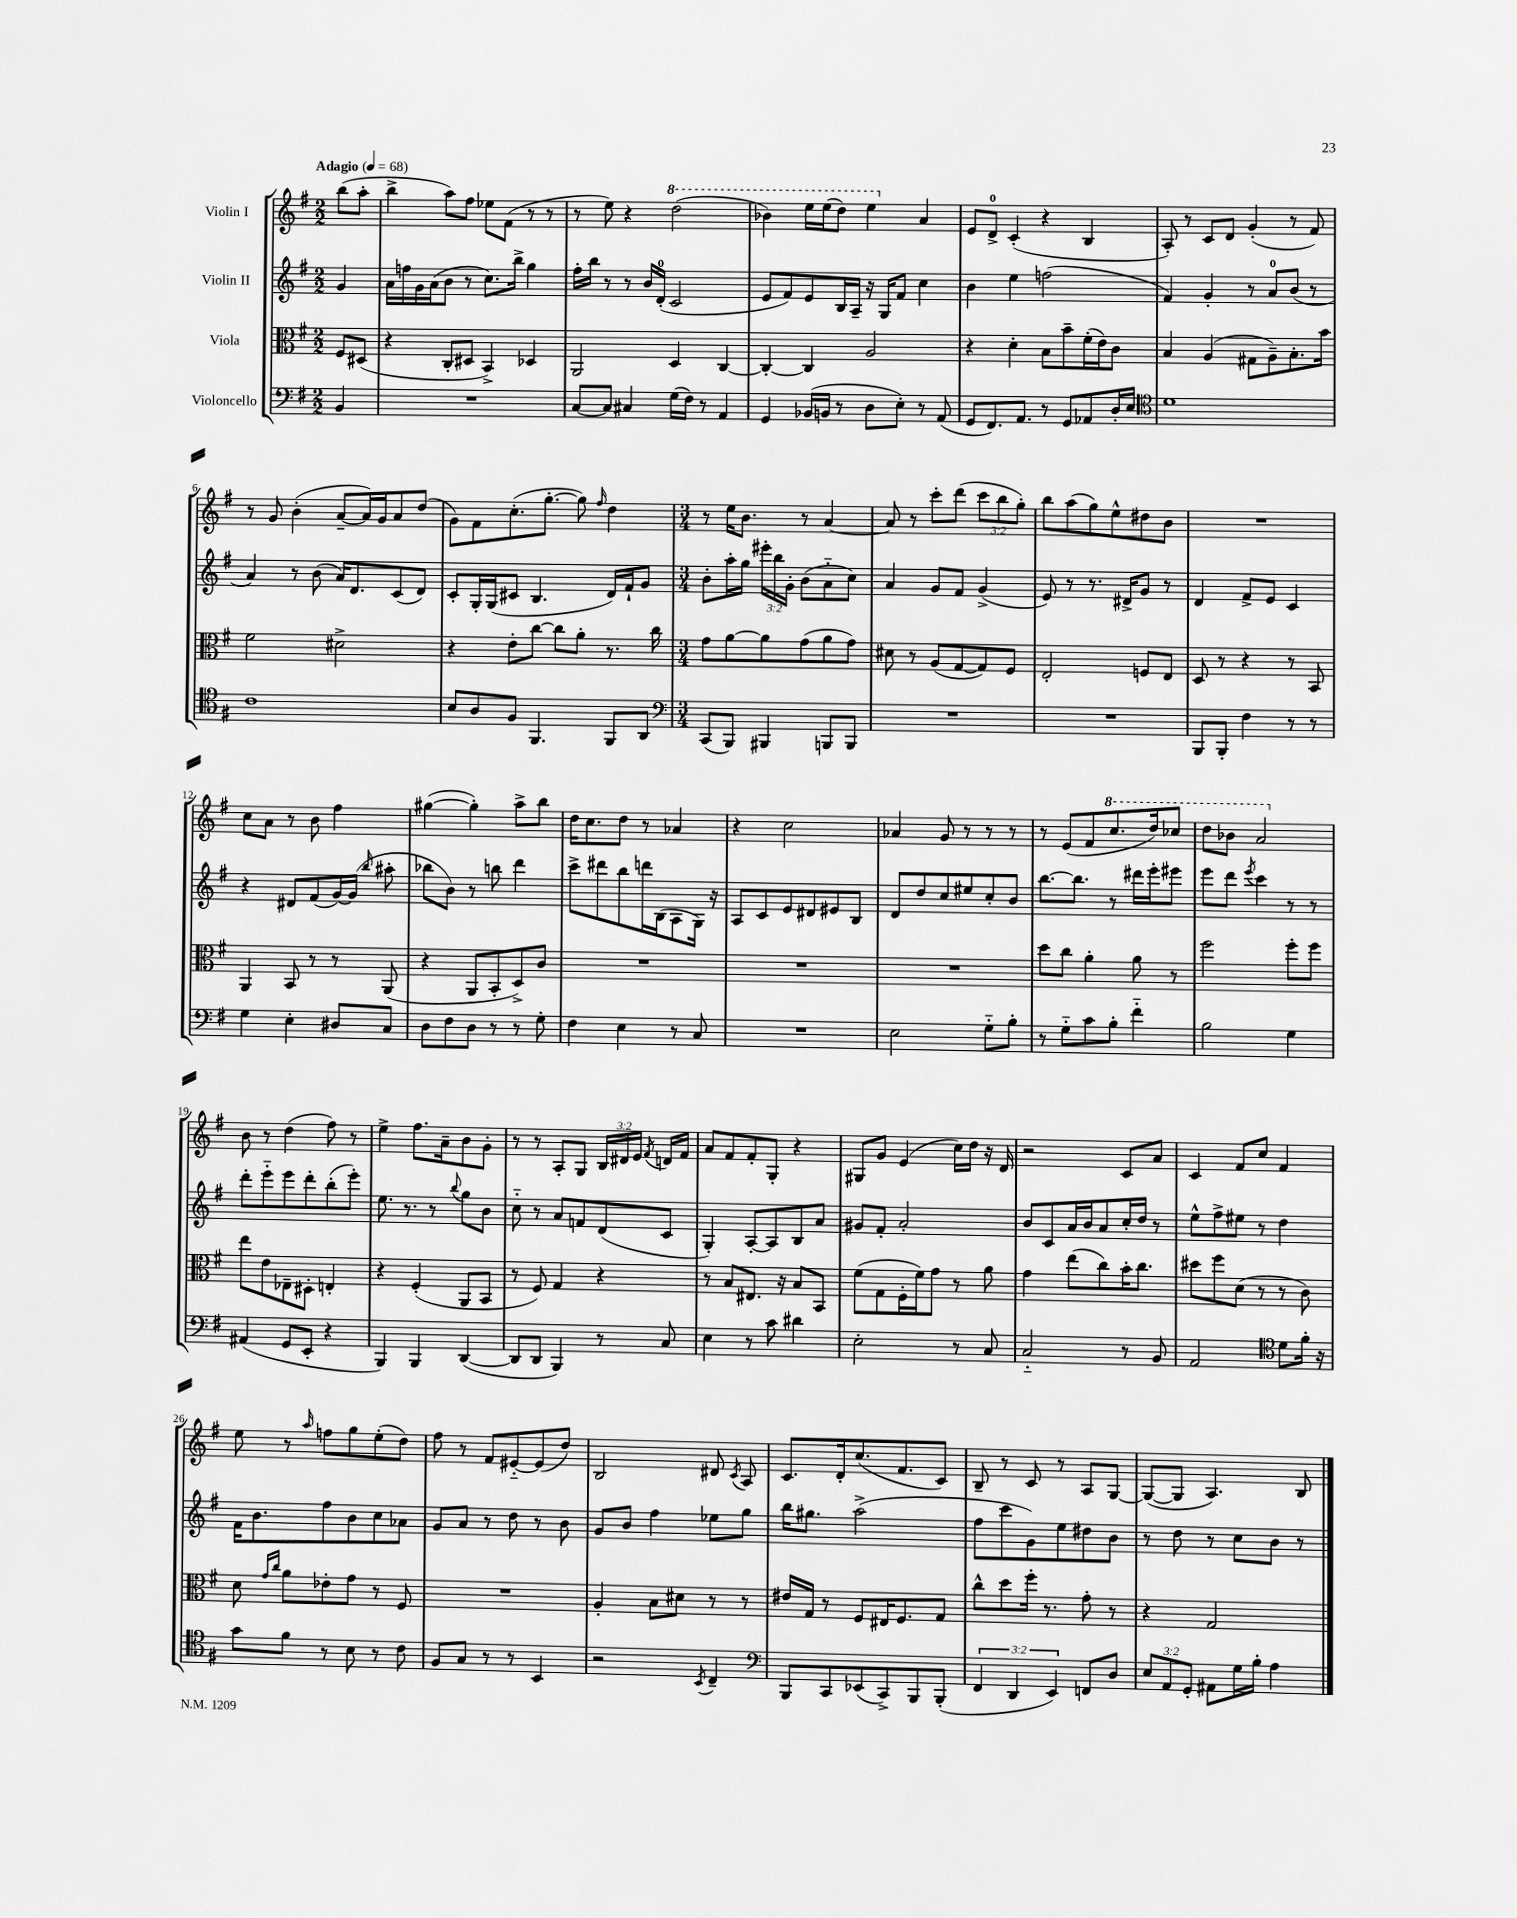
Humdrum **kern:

**kern	**kern	**kern	**kern
*staff4	*staff3	*staff2	*staff1
*clefF4	*clefC3	*clefG2	*clefG2
*k[f#]	*k[f#]	*k[f#]	*k[f#]
*M2/2	*M2/2	*M2/2	*M2/2
*MM68	*MM68	*MM68	*MM68
4BB	8F#	4g	(8bb
.	(8D#	.	8aa'
=	=	=	=
1r	4r	16a	4bb^
.	.	16ff	.
.	.	16g	.
.	.	(16a	.
.	8C'	8b	8aa)
.	8D#	8r	8ff#
.	4BB^)	8.cc)	8ee-
.	.	.	(8f#
.	.	16bb^	.
.	4D-	4gg	8r
.	.	.	8r
=	=	=	=
[8C	2AA	16ff#'	8r
.	.	16bb	.
8C]	.	8r	8ee)
4C#	.	8r	4r
.	.	16b	.
.	.	(16d'	.
(16G	4D	2c	(2ddd
16F#)	.	.	.
8r	.	.	.
4AA	[4C	.	.
=	=	=	=
4GG	4C'_	8e	4bb-)
.	.	8f#)	.
(16BB-	4C]	8e	16eee
16BB	.	.	(16eee
8r	.	16B	8ddd)
.	.	16A~	.
8D	2A	16r	4eee
.	.	16G	.
8E')	.	8f#	.
8r	.	4cc	4a
(8AA	.	.	.
=	=	=	=
8GG	4r	4b	8e
8.FF#)	.	.	8d^
.	4d'	4ee	(4c'
8.AA	.	.	.
8r	8B	(2ff	4r
8GG	8b~	.	.
8AA-	(16f#'	.	4B
.	16e)	.	.
16D'	8c	.	.
16E	.	.	.
=	=	=	=
*clefC4	*	*	*
1d	4B	4f#)	8A')
.	.	.	8r
.	(4A	4g'	8c
.	.	.	8d
.	8G#	8r	(4g'
.	8A~)	8a	.
.	8.B'	(8b	8r
.	.	8r	8f#)
.	16b	.	.
=	=	=	=
1c	2f#	4a)	8r
.	.	.	8g
.	.	8r	(4b'
.	.	(8b	.
.	2d#^	16a)	[8a~
.	.	8.d	.
.	.	.	16a])
.	.	.	16g
.	.	(8c	8a
.	.	8d)	(8dd
=	=	=	=
8B	4r	8c'	8g)
8A	.	16G'	8f#
.	.	(16G	.
8F#	8e'	8c#	(8.cc'
4.FF#	[8cc	4.B	.
.	.	.	[8.gg'
.	8cc]	.	.
.	8a'	.	8gg])
.	.	.	16qqff#
8FF#	8.r	16d)	4dd
.	.	16f#`	.
8AA	.	8g	.
.	16cc	.	.
=	=	=	=
*clefF4	*	*	*
*M3/4	*M3/4	*M3/4	*M3/4
(8CC	8g	8b'	8r
8BBB)	[8a	16aa'	16ee
.	.	16gg	8.b
4BBB#	8a]	24eee#'	.
.	.	24bb	.
.	.	24g'	.
.	(8g	(8b	8r
8BBB	8a	8a'~	[4a
8BBB	8g)	8cc)	.
=	=	=	=
2.r	8d#	4a	8a]
.	8r	.	8r
.	(8A	8g	8ccc'
.	[8G	8f#	(8ddd
.	8G])	(4g^	12ccc
.	.	.	12bb
.	8F#	.	.
.	.	.	12gg')
=	=	=	=
2.r	2E'	8e)	8bb
.	.	8r	(8aa
.	.	8.r	8gg)
.	.	.	8ee^^
.	.	16d#^	.
.	8F	8g	8dd#
.	8E	8r	8b
=	=	=	=
8BBB	8D	4d	2.r
8BBB'	8r	.	.
4F#	4r	8f#^	.
.	.	8e	.
8r	8r	4c	.
8r	8BB	.	.
=	=	=	=
4G	4AA	4r	8cc
.	.	.	8a
4E'	8BB	8d#	8r
.	8r	(8f#	8b
8D#	8r	[16g)	4ff#
.	.	(16g]	.
.	.	16qqbb	.
8C	(8AA	8aa#'	.
=	=	=	=
8D	4r	8bb-	([4gg#
8F#	.	8b)	.
8D	8AA	8r	4gg#'])
8r	8BB'	8bb	.
8r	8D^)	4ddd	8aa^
8G'	8c	.	8bb
=	=	=	=
4F#	2.r	8ccc^	16dd
.	.	.	8.cc
.	.	8ddd#	.
4E	.	8bb	8dd
.	.	16ddd	8r
.	.	(16B	.
8r	.	8A	4a-
8C	.	16G)	.
.	.	16r	.
=	=	=	=
2.r	2.r	8A	4r
.	.	8c	.
.	.	8e	2cc
.	.	8d#	.
.	.	8e#	.
.	.	8B	.
=	=	=	=
2E	2.r	8d	4a-
.	.	8dd	.
.	.	8cc	8g
.	.	8ee#	8r
8G'~	.	8cc'	8r
8B'	.	8b	8r
=	=	=	=
8r	8dd	[8.bb	8r
8G'~	8cc	.	(8e
.	.	8.bb]	.
8c	4a'	.	8f#
8B'	.	8r	8.ccc
4f#'~	8a	16ddd#	.
.	.	16eee'	16ddd)
.	8r	8eee#	8ccc-
=	=	=	=
2B	2ff#	8eee	8ddd
.	.	8ddd	8bb-
.	.	8qeee	.
.	.	4ccc	2aa
4G	8ff#'	8r	.
.	8ff#	8r	.
=	=	=	=
(4AA#	8ee	8ddd'	8b
.	8e	8eee'~	8r
8GG	8E-~	8eee	(4dd
8EE'	8D#'	8ddd'	.
4r	4E'	(8bb'	8ff#)
.	.	8eee')	8r
=	=	=	=
4BBB)	4r	8.ee	4ee^
.	.	8.r	.
4BBB	(4F#'	.	8.ff#
.	.	8r	.
.	.	.	16a~
.	.	8qqbb	.
([4DD	8AA	8gg	8b
.	8BB	8b	8g'
=	=	=	=
8DD]	8r	8cc'~	8r
8DD	8F#)	8r	8r
4BBB)	4G	8a	8A'
.	.	8f	8G
8r	4r	(8d	24B
.	.	.	24d#
.	.	.	24e
.	.	.	8qf#
8C	.	8c	16d
.	.	.	16f#
=	=	=	=
4E	8r	4G')	8a
.	8B	.	8f#
8r	8.E#	[8A'	8f#'
8c	.	8A]	8G'
.	16r	.	.
4d#	8B	8B	4r
.	8BB	8a	.
=	=	=	=
2E'	(8f#	8g#	8G#
.	8G	8f#'	8g
.	16F#'	2a'	(4e
.	16f#)	.	.
.	8g	.	.
8r	8r	.	16cc)
.	.	.	16dd
8C	8a	.	16r
.	.	.	16d
=	=	=	=
2C'~	4g	8b	2r
.	.	8c	.
.	(8ee	16a	.
.	.	16b	.
.	8cc)	8a	.
8r	16b'	16cc'	8c
.	8.cc	16dd	.
8BB	.	8r	8a
=	=	=	=
2AA	8dd#	8ee^^	4c
.	8ff#	8ff#^	.
.	(8d	8ee#	8f#
.	8r	8r	8cc
*clefC4	*	*	*
8d	8r	4dd	4f#
16f#'	8c)	.	.
16r	.	.	.
=	=	=	=
8g	8d	16f#	8ee
.	.	8.b	.
.	16qqg	.	.
.	16qqcc	.	.
8f#	8a	.	8r
.	.	.	16qqaa
8r	8e-'	8ff#	8ff
8B	8g	8b	8gg
8r	8r	8cc	(8ee'
8c	8F#	8a-	8dd)
=	=	=	=
8F#	2.r	8g	8ff#
8G	.	8a	8r
8r	.	8r	8f#
8r	.	8dd	[8e#'~
4BB	.	8r	(8e#]
.	.	8b	8dd)
=	=	=	=
2r	4A'	8g	2B
.	.	8b	.
.	8B	4ff#	.
.	8d#	.	.
8qBB	.	.	.
4C~	8r	8ee-	8d#
.	.	.	8qc
.	8r	8gg	8A
=	=	=	=
*clefF4	*	*	*
8BBB	16e#	16bb	8.c
.	16G	8.gg#	.
8CC	8r	.	.
.	.	.	16d'
(8EE-	8F#	(2aa^	(8.cc
8CC^)	16E#	.	.
.	8.F#	.	8.f#
8BBB	.	.	.
(8BBB'	8G	.	8c)
=	=	=	=
6FF#	8cc^^	8ff#	8B~
.	8dd	8ccc	8r
6DD	.	.	.
.	16ff#'	8g)	8c
.	8.r	.	.
6EE)	.	.	.
.	.	8ee	8r
8FF	8g'	8dd#	8A
8D	8r	8b	[8G
=	=	=	=
12E	4r	8r	(8G_
12AA	.	.	.
.	.	8dd	8G]
12GG'	.	.	.
8AA#	2G	8r	4.A)
16G	.	8cc	.
16B'	.	.	.
4A	.	8b	.
.	.	8r	8B
==	==	==	==
*-	*-	*-	*-
